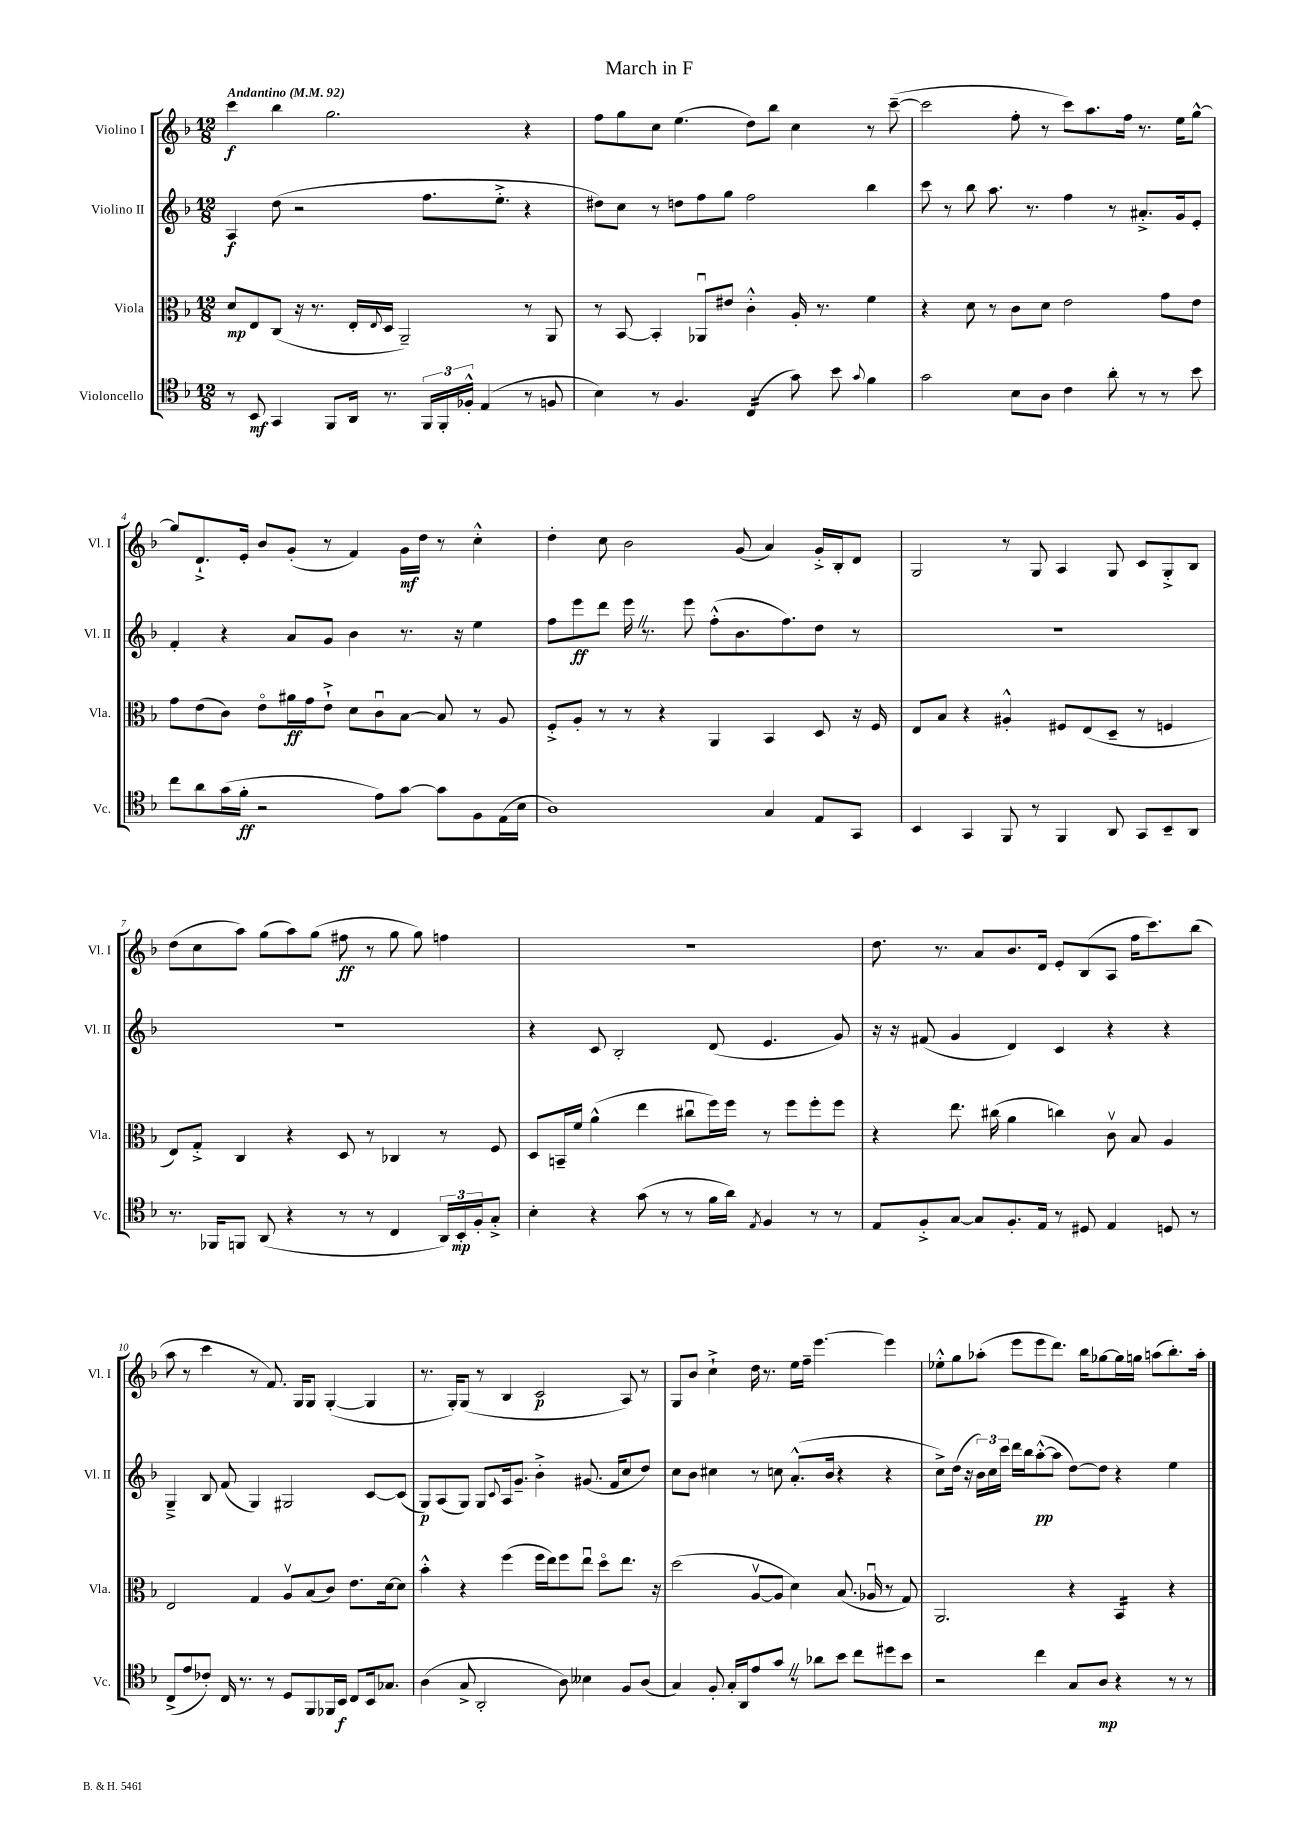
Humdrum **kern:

**kern	**kern	**kern	**kern
*staff4	*staff3	*staff2	*staff1
*clefC4	*clefC3	*clefG2	*clefG2
*k[b-]	*k[b-]	*k[b-]	*k[b-]
*M12/8	*M12/8	*M12/8	*M12/8
*MM92	*MM92	*MM92	*MM92
8r	8d/L	4A/	4ccc\
8BB-/	8E/	.	.
4GG/	(8C/J	(8dd\	4bb-\
.	16r	2r	.
.	8.r	.	.
8FF/L	.	.	2.gg\
16AA/Jk	16E'/LL	.	.
.	8qqE/	.	.
8.r	16D/JJ	.	.
.	2AA~/)	.	.
24FF/LL	.	8.ff\L	.
24FF'/	.	.	.
24F-'^^/JJ	.	.	.
(4E/	.	.	.
.	.	8.ee'^\J	.
8r	8r	4r	4r
8F/	8AA/	.	.
=	=	=	=
4B-\)	8r	8dd#\L)	8ff\L
.	[8BB-/	8cc\J	8gg\
8r	4BB-'/]	8r	8cc\J
4.F/	.	8dd\L	(4.ee\
.	8AA-u/L	8ff\	.
.	8e#/J	8gg\J	.
(4C/	4c'^^\	2ff\	8dd\L)
.	.	.	8bb-\J
8g\)	16A'/	.	4cc\
.	8.r	.	.
8b-\	.	.	.
8qqg/	.	.	.
4f\	4f\	4bb-\	8r
.	.	.	([8ccc~\
=	=	=	=
2g\	4r	8ccc\	2ccc\]
.	.	8r	.
.	8d\	8bb-\	.
.	8r	8.aa\	.
8B-\L	8c\L	.	8ff'\
.	.	8.r	.
8A\J	8d\J	.	8r
4c\	2e\	4ff\	8ccc\L)
.	.	.	8.aa\
8a'\	.	8r	.
.	.	.	16ff\Jk
8r	.	8.a#'^/L	8.r
8r	8g\L	.	.
.	.	16g/k	16ee\LK
8b-\	8e\J	8e'/J	[8gg^^\J
=	=	=	=
8cc\L	8g\L	4f'/	8gg/]L
8a\	(8e\	.	8.d`^/
(16g\L	8c\J)	4r	.
16f'\JJ	.	.	16e'/Jk
2r	8eo\L	.	8b-/L
.	16a#\L	8a/L	(8g'/J
.	16g\J	.	.
.	8e`^\J	8g/J	8r
.	8d\L	4b-\	4f/)
8e\L)	8cu\	.	.
[8g\J	[8B-\J	8.r	16g\LL
.	.	.	16dd\JJ
8g\]L	8B-/]	.	8r
.	.	16r	.
8F\	8r	4ee\	4cc'^^\
(16E\L	8A/	.	.
16B-\JJ	.	.	.
=	=	=	=
1A)	8F'^/L	8ff\L	4dd'\
.	8A'/J	8eee\	.
.	8r	8ddd\J	8cc\
.	8r	16eee\	2b-\
.	.	8.r	.
.	4r	.	.
.	.	8eee\	.
.	4AA/	(8ff'^^\L	.
.	.	8.b-\	(8g/
4G/	4BB-/	.	4a/)
.	.	8.ff\)	.
8E/L	8D/	8dd\J	16g'^/LL
.	.	.	16B-'/J
8GG/J	16r	8r	8d/J
.	16F/	.	.
=	=	=	=
4BB-/	8E/L	1.r	2G/
.	8B-/J	.	.
4GG/	4r	.	.
8FF/	4A#'^^/	.	8r
8r	.	.	8G/
4FF/	8F#/L	.	4A/
.	(8E/	.	.
8AA/	8D~/J	.	8G/
8GG/L	8r	.	8c/L
8BB-~/	4F/	.	8G'^/
8AA/J	.	.	8B-/J
=	=	=	=
8.r	8E/L)	1.r	(8dd\L
.	8G'^/J	.	8cc\
16FF-/LK	.	.	.
8FF/J	4C/	.	8aa\J)
(8AA/	.	.	(8gg\L
4r	4r	.	8aa\)
.	.	.	(8gg\J
8r	8D/	.	8ff#\
8r	8r	.	8r
4C/	4C-/	.	8gg\
.	.	.	8gg\)
24AA/LL)	8r	.	4ff\
24BB-'/	.	.	.
24F'/J	.	.	.
8G'^/J	8F/	.	.
=	=	=	=
4B-'\	8D/L	4r	1.r
.	16BB~/L	.	.
.	16f/JJ	.	.
4r	(4a^^\	8c/	.
.	.	2B-'/	.
(8g\	4ee\	.	.
8r	.	.	.
8r	8cc#u\L	.	.
16f\LL	16ff\L)	(8d/	.
16a\JJ)	16ff\JJ	.	.
8qE/	.	.	.
4F/	8r	4.e/	.
.	8ff\L	.	.
8r	8ff'\	.	.
8r	8ff\J	8g/)	.
=	=	=	=
8E/L	4r	16r	8.dd\
.	.	16r	.
8F'^/	.	(8f#/	.
.	.	.	8.r
[8G/J	8.ee\	4g/	.
8G/]L	.	.	8a/L
.	(16cc#\	.	.
8.F'/	4a\	4d/)	8.b-/
16E/Jk	.	.	16d/Jk
8r	4cc\)	4c/	8e'/L
8D#/	.	.	(8B-/
4E/	8cv\	4r	8A/J
.	8B-/	.	16ff\LK
.	.	.	8.ccc\)
8D/	4A/	4r	.
8r	.	.	(8bb-\J
=	=	=	=
(8C^/L	2E/	4G~^/	8aa\
8e/	.	.	8r
8c-'/J)	.	8B-/	4ccc\
16C/	.	(8f/	.
8.r	.	.	.
.	4G/	4G/)	8r
8r	.	.	8.f/)
8D/L	8Av/L	2G#/	.
.	.	.	16G/LK
8FF/	(8B-/	.	8G/J
16FF-/L	8c/J)	.	([4G'/
16BB-/JJ	.	.	.
8C/L	8.e\L	.	.
16BB-/k	.	[8c/L	4G/]
8.G-/J	[16d\k	.	.
.	8d\]J	(8c/]J	.
=	=	=	=
(4A\	4b-'^^\	8G/L)	8.r
.	.	(8A/	.
.	.	.	16G'/LK)
8G^/	4r	8G/J)	(8G/J
2AA'/	.	8G/L	8r
.	.	8qqc/	.
.	(4ff\	16A/k	4B-/
.	.	8.g~/J	.
.	16ff\LL	4b-'^\	2c/
.	16ee\J)	.	.
8A\)	8ff\	.	.
4B--\	8eeu\J	(8.g#/	.
.	8ddo\L	.	.
.	.	16f/LK	.
8F/L	8.ee\J	8cc/	8A/)
(8A/J	.	8dd/J)	8r
.	16r	.	.
=	=	=	=
4G/)	(2dd\	8cc\L	8G/L
.	.	8b-\J	8b-/J
8F'/	.	4cc#\	4cc`^\
16G'/LL	.	.	.
16AA/J	.	.	.
8e/	[8Av/L	8r	16dd\
.	.	.	8.r
8g/J	8A/]J	8cc\	.
8r	4d\)	(8.a'^^/L	16ee\LL
.	.	.	16ff~\JJ
8a-\L	.	.	[4.eee\
.	.	16b-/Jk	.
8b-\J	(8.B-/	4r	.
8cc\L	.	.	.
.	16A-u/	.	.
8dd#\	8r	4r	4eee\]
8b-\J	8G/)	.	.
=	=	=	=
2r	2.AA/	8cc^\L)	8ee-'^^\L
.	.	(16dd\Jk	8gg\
.	.	16r	.
.	.	24b-\LL)	(8aa-'\J
.	.	24cc\	.
.	.	24ccc\JJ	.
.	.	16ddd\LL	8eee\L
.	.	16bb-\J	.
4cc\	.	([8aa'^^\	8eee\
.	.	8aa\]J	8.ddd\J)
8G/L	4r	[8dd\L)	.
.	.	.	16bb-\LK
8A/J	.	8dd\]J	[8gg-\
4r	4BB-/	4r	16gg-\]L
.	.	.	16gg\JJ
.	.	.	(8aa\L
8r	4r	4ee\	8.bb-'\)
8r	.	.	.
.	.	.	16aa'\Jk
==	==	==	==
*-	*-	*-	*-
